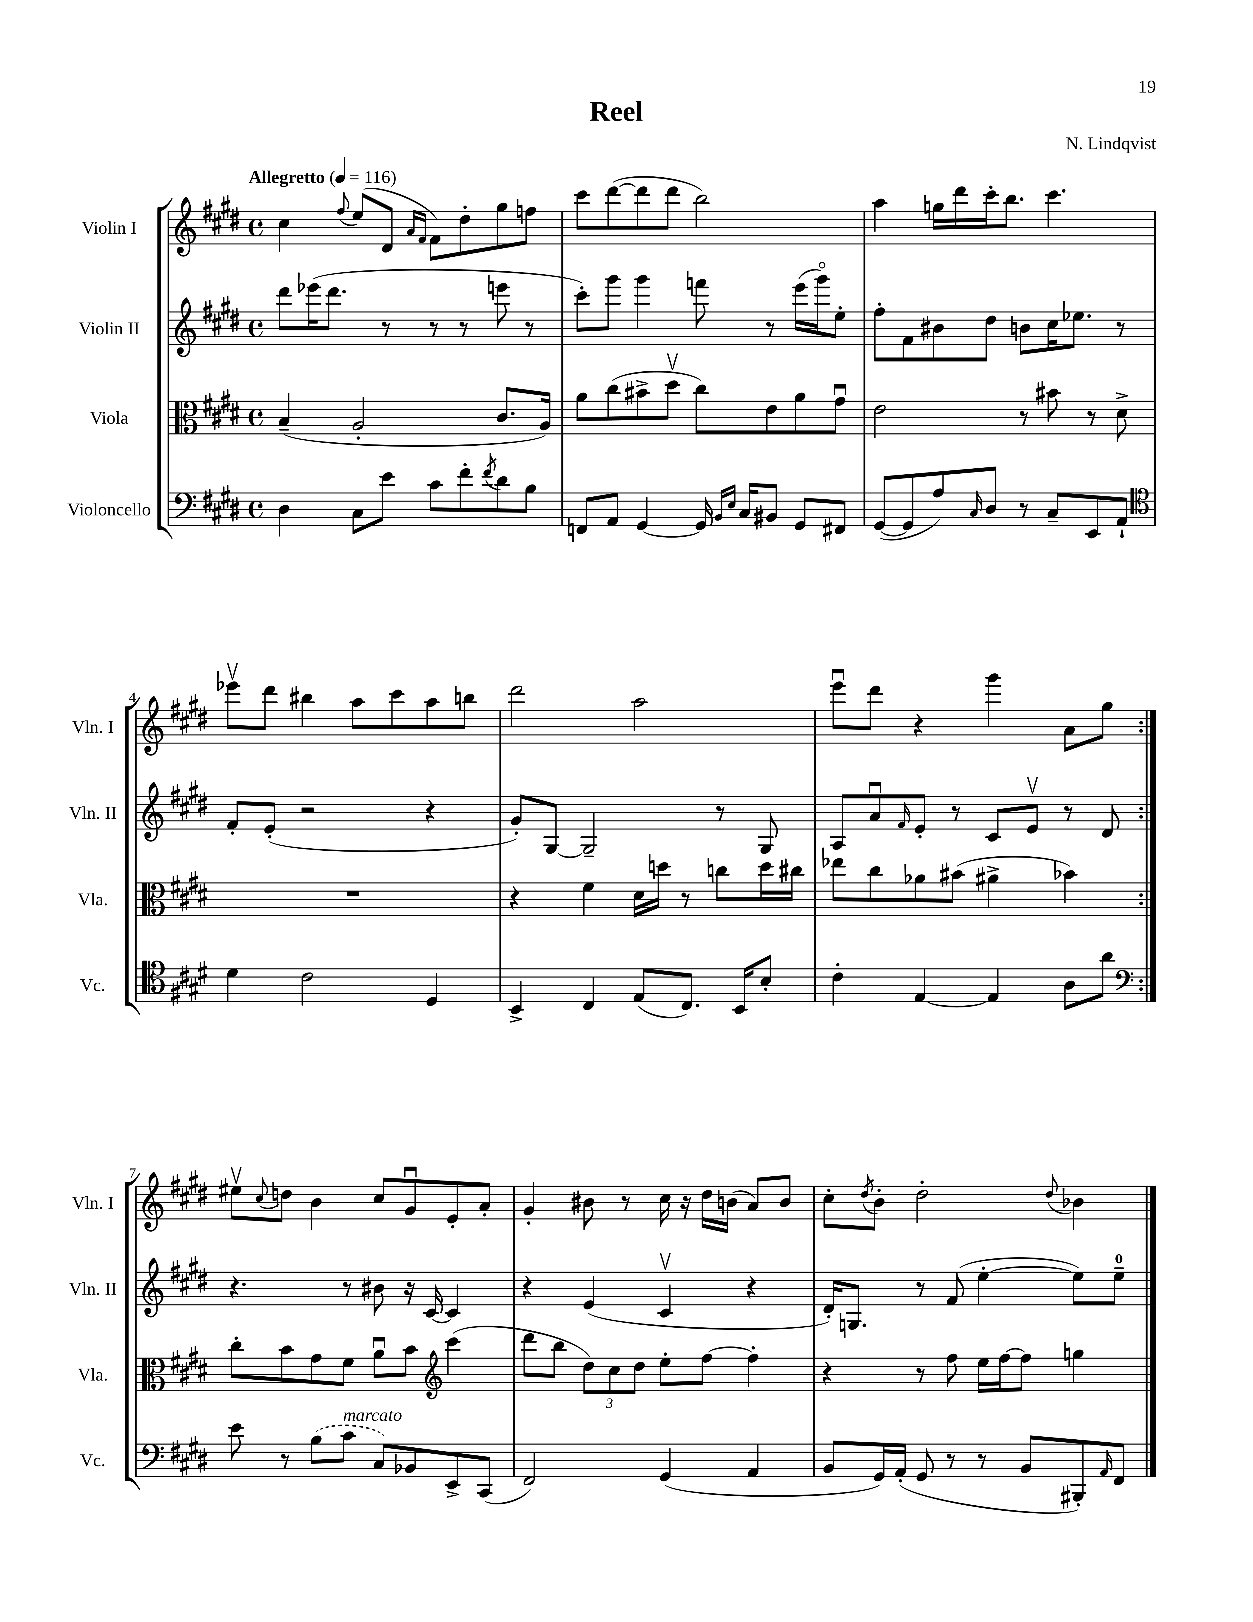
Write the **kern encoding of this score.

**kern	**kern	**kern	**kern
*part4	*part3	*part2	*part1
*staff4	*staff3	*staff2	*staff1
*I"Violoncello	*I"Viola	*I"Violin II	*I"Violin I
*I'Vc.	*I'Vla.	*I'Vln. II	*I'Vln. I
*clefF4	*clefC3	*clefG2	*clefG2
*k[f#c#g#d#]	*k[f#c#g#d#]	*k[f#c#g#d#]	*k[f#c#g#d#]
*M4/4	*M4/4	*M4/4	*M4/4
*met(c)	*met(c)	*met(c)	*met(c)
*MM116	*MM116	*MM116	*MM116
=1	=1	=1	=1
!	!	!	!LO:TX:a:B:t=Allegretto
4D#\	(4B~/	8ddd#\L	4cc#\
.	.	(16eee-X\K	.
.	.	8.ddd#\J	.
.	.	.	8qqff#/
8C#\L	2A'/	.	(8ee/L
8e\J	.	8r	8d#/J
.	.	.	16qqa/LL
.	.	.	16qqf#/JJ
8c#\L	.	8r	8f#\L)
8f#'\	.	8r	8dd#'\
8qf#/	.	.	.
8d#\	8.c#/L	8eeen\	8gg#\
8B\J	.	8r	8ffn\J
.	16A/Jk)	.	.
=2	=2	=2	=2
8FFn/L	8a\L	8ccc#'\L)	8ccc#\L
8AA/J	(8cc#\	8ggg#\J	([8ddd#\
[4GG#/	8b#X^\	4ggg#\	8ddd#\]
.	8dd#v\J	.	8ddd#\J
16GG#/]	8cc#\L)	8fffn\	2bb\)
16qqBB/LL	.	.	.
16qqE/JJ	.	.	.
16C#/KL	.	.	.
8BB#X/J	8e\	8r	.
8GG#/L	8a\	(16eee\LL	.
.	.	16ggg#\J)	.
8FF#X/J	8g#u\J	8ee'\J	.
=3	=3	=3	=3
([8GG#/L	2e\	8ff#'\L	4aa\
8GG#/]	.	8f#\	.
8A/)	.	8b#X\	16ggn\LL
.	.	.	16ddd#\
16qqC#/	.	.	.
8D#/J	.	8dd#\J	16ccc#'\J
.	.	.	8.bb\J
8r	8r	8bn\L	.
8C#~/L	8b#X\	16cc#\K	4.ccc#\
.	.	8.ee-X\J	.
8EE/	8r	.	.
8AA`/J	8d#^\	8r	.
!!LO:LB:g=z
=4	=4	=4	=4
*clefC4	*	*	*
4d#\	1r	8f#'/L	8eee-Xv\L
.	.	(8e'/J	8ddd#\J
2c#\	.	2r	4bb#X\
.	.	.	8aa\L
.	.	.	8ccc#\
4D#/	.	4r	8aa\
.	.	.	8bbn\J
=5	=5	=5	=5
4BB^/	4r	8g#'/L)	2ddd#\
.	.	[8G#/J	.
4C#/	4f#\	2G#~/]	.
(8E/L	16d#\LL	.	2aa\
.	16ddn\JJ	.	.
8.C#/J)	8r	.	.
.	8ccn\L	8r	.
16BB/KL	.	.	.
8B'/J	16dd\L	8G#/	.
.	16cc#X\JJ	.	.
=6	=6	=6	=6
4c#'\	8ee-X\L	8A/L	8eeeu\L
.	8cc#\	8au/	8ddd#\J
.	.	16qqf#/	.
[4E/	8a-X\	8e'/J	4r
.	(8b#X\J	8r	.
4E/]	4a#X^\	8c#/L	4ggg#\
.	.	8ev/J	.
8A\L	4b-X\)	8r	8a\L
8a\J	.	8d#/	8gg#\J
!!LO:LB:g=z
=7:|!	=7:|!	=7:|!	=7:|!
*clefF4	*	*	*
8e\	8cc#'\L	4.r	8ee#Xv\L
.	.	.	8qqcc#/
8r	8b\	.	8ddn\J
(8B\L	8g#\	.	4b\
!LO:TX:a:i:t=marcato	!	!	!
8c#\J	8f#\J	8r	.
8C#/L)	8au\L	8b#X\	8cc#/L
8BB-X/	8b\J	16r	8g#u/
.	.	[16c#/	.
*	*clefG2	*	*
8EE^/	(4ccc#\	4c#/]	8e'/
(8CC#/J	.	.	8a'/J
=8	=8	=8	=8
2FF#/)	8ddd#\L	4r	4g#'/
.	8bb\J	.	.
.	12dd#\L)	(4e/	8b#X\
.	12cc#\	.	.
.	.	.	8r
.	12dd#\J	.	.
(4GG#/	8ee'\L	4c#v/	16cc#\
.	.	.	16r
.	[8ff#\J	.	16dd#\LL
.	.	.	(16bn\JJ
4AA/	4ff#'\]	4r	8a/L)
.	.	.	8b/J
=9	=9	=9	=9
8BB/L	4r	16d#'/KL)	8cc#'\L
.	.	8.Gn/J	.
.	.	.	8qdd#/
16GG#/L)	.	.	8b'\J
(16AA'/JJ	.	.	.
8GG#/	8r	8r	2dd#'\
8r	8ff#\	(8f#/	.
8r	16ee\LL	[4ee'\	.
.	[16ff#\J	.	.
8BB/L	8ff#\J]	.	.
.	.	.	8qqdd#/
8BBB#X'/)	4ggn\	8ee\L])	4b-X\
16qqAA/	.	.	.
8FF#/J	.	8ee~\J	.
==	==	==	==
*-	*-	*-	*-
